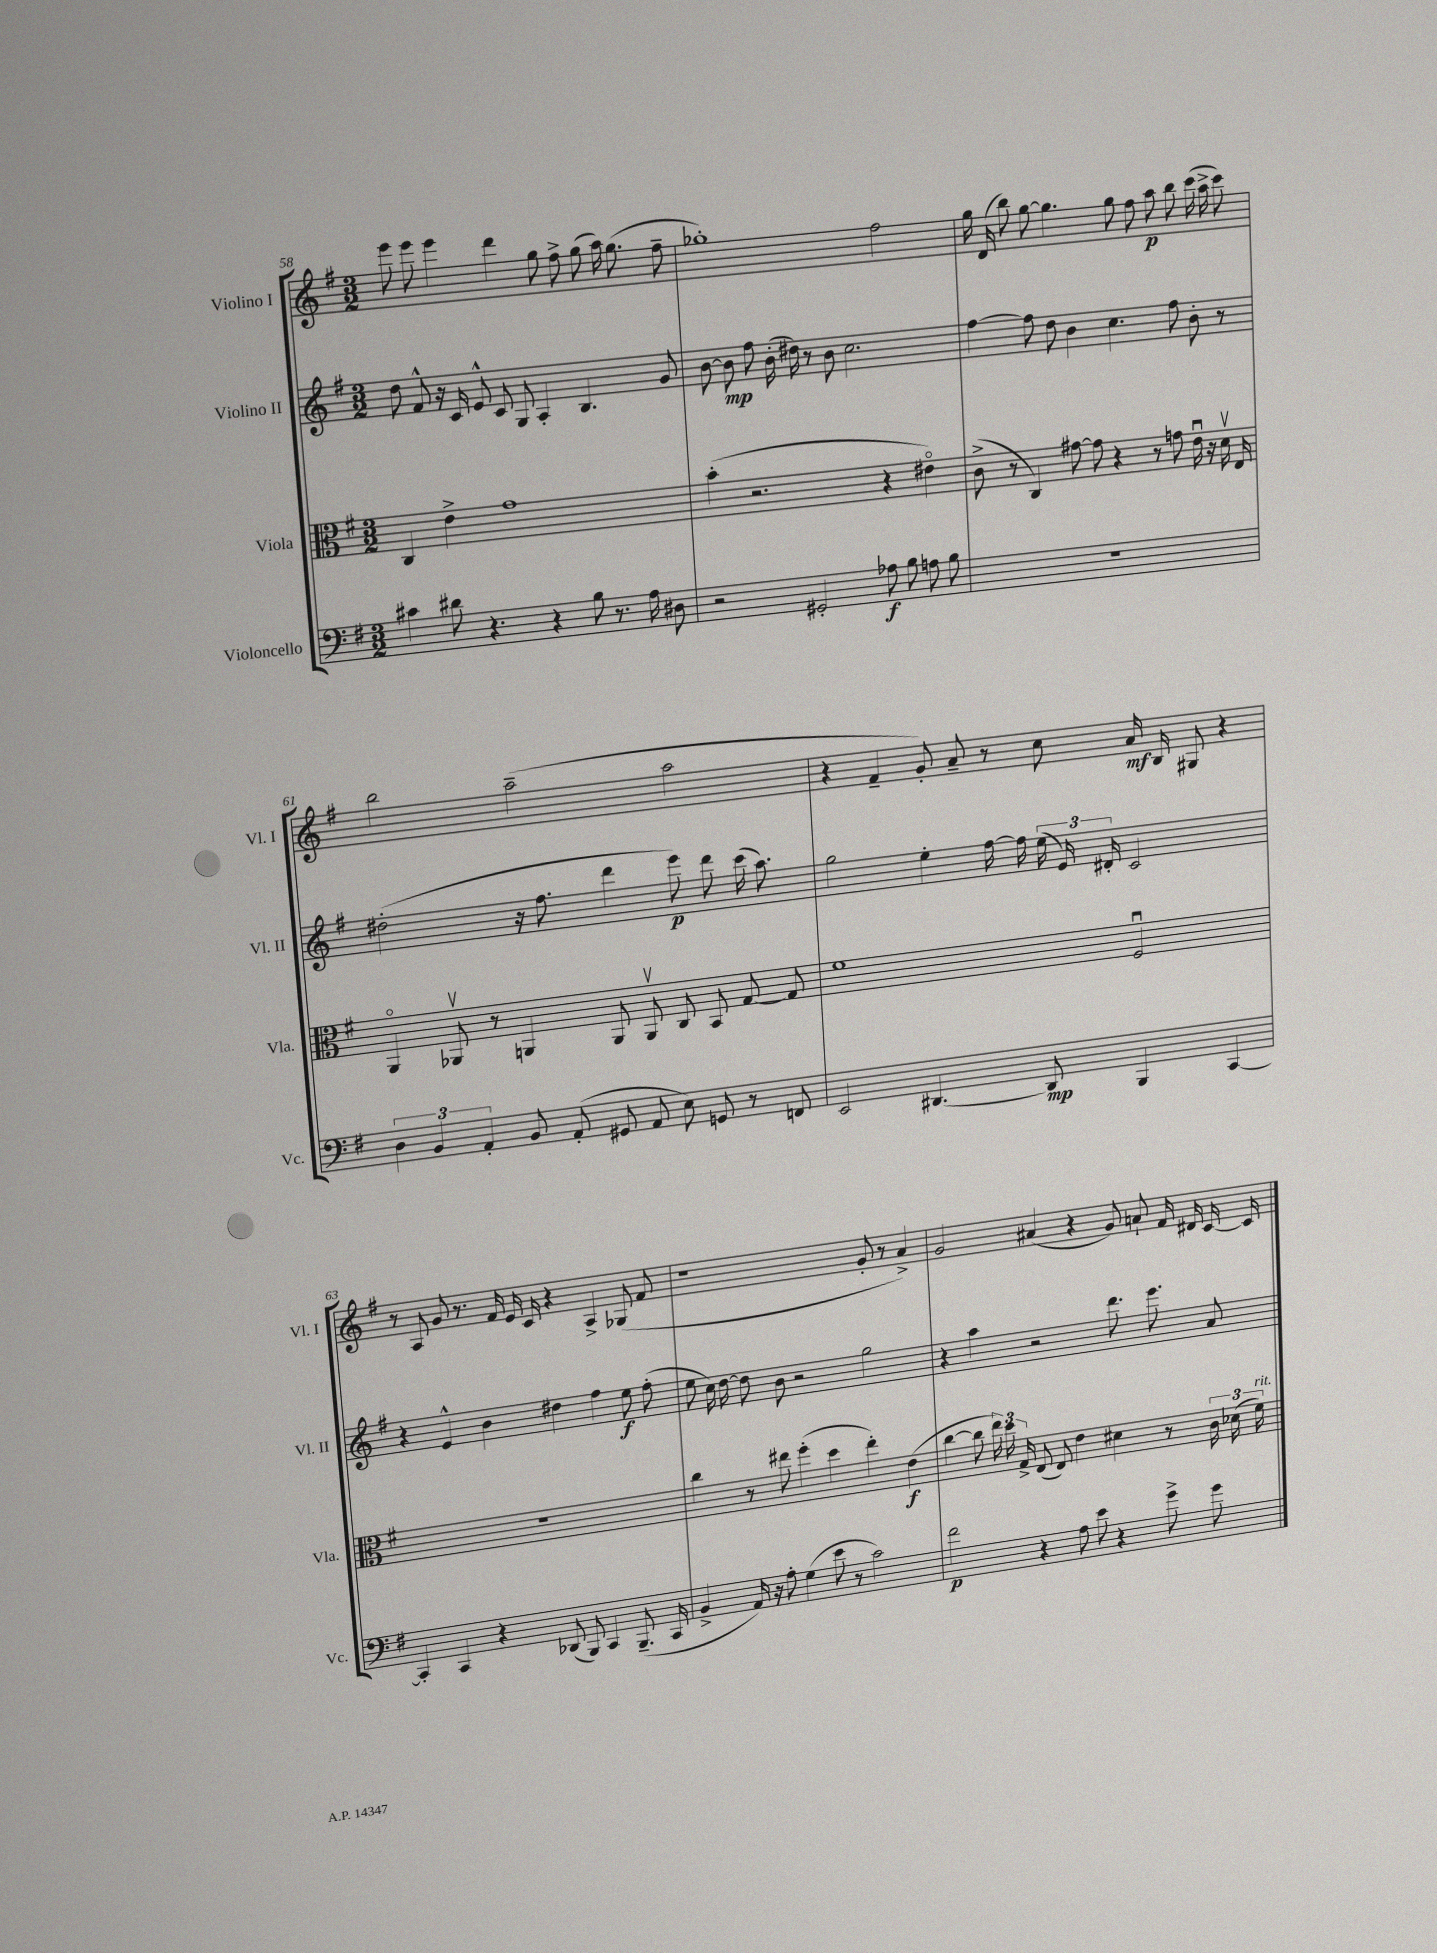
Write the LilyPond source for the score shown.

<<
\new StaffGroup <<
\new Staff = "s0" \with { instrumentName = "Violino I" shortInstrumentName = "Vl. I" } {
    \clef treble \key g \major \numericTimeSignature \time 3/2
    \autoBeamOff e'''8 e'''8 e'''4 d'''4 g''8 fis''8-> g''8( a''16) g''8.( fis''8-- |
    ges''1-.) fis''2 |
    g''16 d'16( b''8) g''8~ g''4. g''8 fis''8 a''8\p b''8 c'''16( a''16-> c'''8) |
    b''2 a''2--( a''2 |
    r4 fis'4-- g'8-.) a'8-- r8 c''8 a'16\mf b16 gis8 r4 |
    r8 a8 g'8 r8. fis'16 e'16 c'16 r4 a4-> ges8( fis'8 |
    r1 g'8-. r8 a'4->) |
    g'2 ais'4( r4 g'8) a'8-! fis'16 dis'16 c'16~ c'16 \bar "|." |
}
\new Staff = "s1" \with { instrumentName = "Violino II" shortInstrumentName = "Vl. II" } {
    \clef treble \key g \major \numericTimeSignature \time 3/2
    \autoBeamOff d''8 fis'8-^ r16 c'16 e'8-^ c'8 g8 a4-. b4. g'8 |
    b'8~ b'8\mp fis''8 b'16-.( dis''16) r8 b'8 c''2. |
    fis''4~ fis''8 d''8 b'4 c''4. fis''8 b'8-. r8 |
    dis''2-.( r16 fis''8. d'''4 e'''8\p) d'''8 c'''16( a''8.) |
    g''2 e''4-. fis''16~ fis''16 \tuplet 3/2 { e''16( e'16) dis'16-. } c'2 |
    r4 e'4-^ b'4 dis''4 fis''4 e''8\f fis''8-.( |
    e''8 c''16) d''16~ d''8 b'8 r2 g''2 |
    r4 a''4 r2 d'''8. e'''8. a'8 \bar "|." |
}
\new Staff = "s2" \with { instrumentName = "Viola" shortInstrumentName = "Vla." } {
    \clef alto \key g \major \numericTimeSignature \time 3/2
    \autoBeamOff c4 e'4-> g'1 |
    b'4-.( r2. r4 eis'4\flageolet) |
    c'8->( r8 c4) gis'8~ gis'8 r4 r8 g'8 e'16\downbow r16 d'16\upbow e16 |
    a,4\flageolet aes,8\upbow r8 a,4 a,8 a,8\upbow c8 b,8 g8~ g8 |
    fis'1 fis2\downbow |
    R1. |
    c''4 r8 eis''8 fis''4-.( d''4 eis''4-.) e'4\f( |
    c''4~ c''8 \tuplet 3/2 { e''16) d''16 g16-> } e8( e8) e'4 dis'4 r8 \tuplet 3/2 { c'16 des'16( fis'16^\markup { \italic "rit." }) } \bar "|." |
}
\new Staff = "s3" \with { instrumentName = "Violoncello" shortInstrumentName = "Vc." } {
    \clef bass \key g \major \numericTimeSignature \time 3/2
    \autoBeamOff cis'4 dis'8 r4. r4 b8 r8. a16 dis8 |
    r2 gis,2-. aes8\f b8 a8 b8 |
    R1. |
    \tuplet 3/2 { d4 b,4 a,4-. } b,8 a,8-.( gis,8 a,8 e8) g,8 r8 f,8 |
    e,2 dis,4.~ dis,8\mp b,,4 c,4~ |
    c,4-. c,4 r4 des,8( b,,8) c,4 b,,8.--( c,16 |
    b,4-> a,16) r16 a8-. g4( e'8 r8 c'2) |
    fis'2\p r4 a8 e'8 r4 g'8-> g'8 \bar "|." |
}
>>
>>
\layout { \context { \Score currentBarNumber = #58 } }
